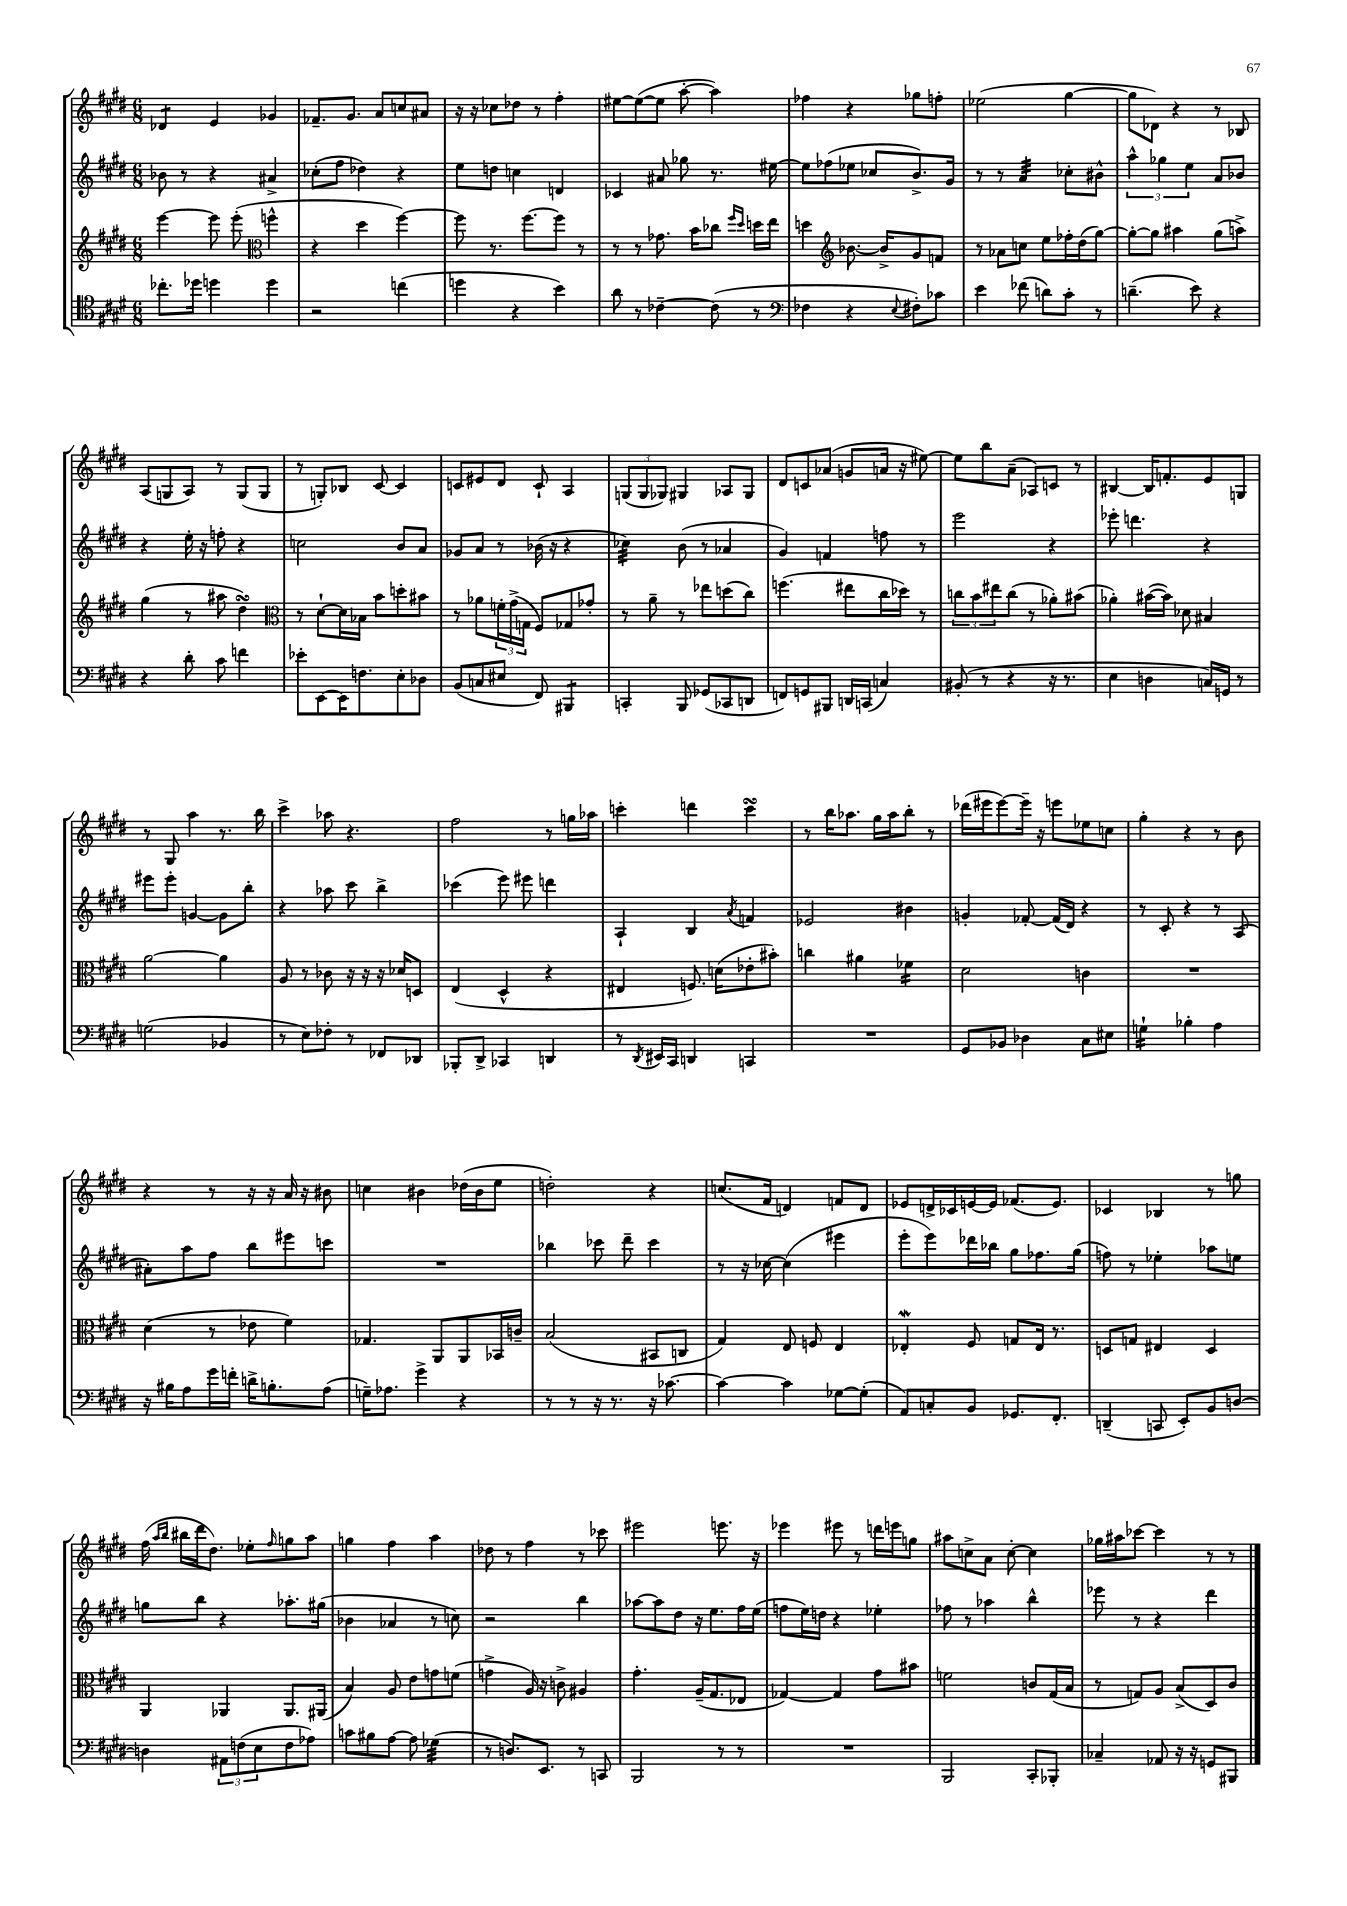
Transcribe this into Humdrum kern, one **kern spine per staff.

**kern	**kern	**kern	**kern
*staff4	*staff3	*staff2	*staff1
*clefC4	*clefG2	*clefG2	*clefG2
*k[f#c#g#d#]	*k[f#c#g#d#]	*k[f#c#g#d#]	*k[f#c#g#d#]
*M6/8	*M6/8	*M6/8	*M6/8
8.cc-'	[4eee	8b-	4d-
.	.	8r	.
16dd-	.	.	.
4dd	8eee]	4r	4e
.	(8eee'	.	.
*	*clefC3	*	*
4dd	4ff^^	4a#^	4g-
=	=	=	=
2r	4r	(8cc-'	8.f-~
.	.	8ff#	.
.	.	.	8.g#
.	4dd#	4dd-)	.
.	.	.	8a
(4cc	[4ff#)	4r	8cc
.	.	.	8a#
=	=	=	=
4dd	8ff#]	8ee	16r
.	.	.	16r
.	8.r	8dd	8cc-
4r	.	4cc	8dd-
.	[8.ff#	.	.
.	.	.	8r
4b)	8ff#]	4d	4ff#'
.	8r	.	.
=	=	=	=
8a	8r	4c-	[8ee#
8r	8r	.	(8ee#_
[4c-~	8.g-	8a#	8ee#]
.	.	8gg-	[8aa'
.	16b	.	.
(8c-]	8cc-	8.r	4aa])
.	16qqff#	.	.
.	16qqdd#	.	.
8r	16dd	.	.
.	16ee	[16ee#	.
=	=	=	=
*clefF4	*	*	*
4F-	4dd	8ee#]	4ff-
.	.	(8ff-	.
*	*clefG2	*	*
4r	[8.b-	8ee-	4r
.	.	8cc-	.
.	16b-^]	.	.
8qqE	.	.	.
8F#')	8g#	8.b^)	8gg-
8c-	8f	.	8ff'
.	.	16g#	.
=	=	=	=
4e	8r	8r	(2ee-
.	8a-	8r	.
(8f-	8cc	4a	.
8d)	8ee	.	.
8c#'	16ff-'	8cc-'	[4gg#
.	(16dd#	.	.
8r	[8gg#)	8b#^^	.
=	=	=	=
(4.d~	8gg#'_	6aa^^	8gg#]
.	8gg#]	.	8d-)
.	.	6gg-	.
.	4aa#	.	4r
.	.	6ee	.
8e)	.	.	.
4r	(8gg#	8a	8r
.	8aa^)	8b-	8B-
=	=	=	=
4r	(4gg#	4r	(8A
.	.	.	8G
8d#'	8r	16ee'	8A)
.	.	16r	.
8c#	8aa#	8ff'	8r
4f	4dd#)	4r	(8G
.	.	.	8G
=	=	=	=
*	*clefC3	*	*
8e-'	8r	2cc	8r
[8EE	[8d#`	.	8G')
16EE]	16d#]	.	8B-
8.F	16B-	.	.
.	8b	.	[8c#
8E'	8dd'	8b	4c#]
8D-	8b#	8a	.
=	=	=	=
(8BB	8r	8g-	8c
8C	8a-	8a	8e#
8E#	24f'	8r	8d#
.	(24g#^	.	.
.	24G	.	.
8FF#)	8F#)	(16b-	8c`
.	.	16r	.
4BBB#	8G-	4r	4A
.	8g-'	.	.
=	=	=	=
4CC'	8r	4cc-)	(12G
.	.	.	12G
.	8a~	.	.
.	.	.	12G-)
8BBB	8r	(8b	4G#
(8GG-	8ee-	8r	.
8CC-	(8dd	4a-	8A-
8DD	8cc#)	.	8G#
=	=	=	=
8FF)	(4.ff	4g#)	8d#
8GG	.	.	8c
8BBB#	.	4f	(8a-
16DD	8ee#	.	8g
(16CC	.	.	.
4C)	16cc#	8ff	16a
.	16dd-)	.	16r
.	8r	8r	[8ee#)
=	=	=	=
(8BB#'	12cc	2eee	8ee#]
.	12b	.	.
8r	.	.	8bb
.	12ee#	.	.
4r	(8cc	.	(8a~
.	8r	.	8A-)
16r	8a-')	4r	8c
8.r	.	.	.
.	(8b#	.	8r
=	=	=	=
4E	4a-')	8eee-'	[4B#
.	.	4.ddd	.
4D	([16b#	.	16B#]
.	16b#])	.	8.f'
.	8d-	.	.
16C)	4B#	4r	8e
16GG	.	.	.
8r	.	.	8G
=	=	=	=
(2G	[2a	8eee#	8r
.	.	8eee#'	8G#
.	.	[4g	4aa
4BB-	4a]	8g]	8.r
.	.	8bb'	.
.	.	.	16bb
=	=	=	=
8r	8A	4r	4ccc#^
8E)	8r	.	.
8F-'	8c-	8aa-	8aa-
8r	16r	8ccc#	4.r
.	16r	.	.
8FF-	16r	4bb^	.
.	16d-	.	.
8DD-	8D	.	.
=	=	=	=
8BBB-'	(4E	(4ccc-	2ff#
8DD#^	.	.	.
4CC-	4D#^^	8eee)	.
.	.	8eee#	.
4DD	4r	4ddd	8r
.	.	.	16gg
.	.	.	16aa-
=	=	=	=
8r	4E#	4A`	4ccc'
8qDD#	.	.	.
16EE#	.	.	.
16CC#	.	.	.
4DD	8.F)	4B	4ddd
.	(16d	.	.
.	.	8qa	.
4CC	8e-'	4f	4ccc
.	8b#')	.	.
=	=	=	=
2.r	4cc	2e-	8r
.	.	.	16bb
.	.	.	8.aa-
.	4a#	.	.
.	.	.	16gg#
.	.	.	16aa-
.	4f-	4b#	8bb'
.	.	.	8r
=	=	=	=
8GG#	2d#	4g'	(16ddd-
.	.	.	16eee#
8BB-	.	.	[8eee#)
4D-	.	[8f-'	16eee#~]
.	.	.	16r
.	.	(16f-]	8eee
.	.	16d#)	.
8C#	4c	4r	8ee-
8E#	.	.	8cc
=	=	=	=
4G`	2.r	8r	4gg#'
.	.	8c#'	.
4B-'	.	4r	4r
4A	.	8r	8r
.	.	(8A	8b
=	=	=	=
16r	(4d#	8a#')	4r
16B#	.	.	.
8A	.	8aa	.
16g#	8r	8ff#	8r
16f'	.	.	.
16d^	8e-	8bb	16r
8.B'	.	.	16r
.	4f#)	8eee#	16a
.	.	.	16r
(8A	.	8ccc	8b#
=	=	=	=
16G~)	4.G-	2.r	4cc
8.A-	.	.	.
4g#^	.	.	4b#
.	8AA	.	.
4r	8AA	.	(16dd-
.	.	.	16b#
.	16BB-	.	8ee
.	16c~	.	.
=	=	=	=
8r	(2B	4bb-	2dd')
8r	.	.	.
16r	.	8ccc-	.
8.r	.	.	.
.	.	8ddd#~	.
16r	8BB#	4ccc-	4r
[8.c-	.	.	.
.	8C	.	.
=	=	=	=
4c-_	4G#)	8r	(8.cc
.	.	16r	.
.	.	[16cc-	16f#
4c-]	8E	(4cc-]	4d)
.	8F	.	.
[8G-	4E	4eee#	8f
(8G-']	.	.	8d
=	=	=	=
8AA)	4E-'	8eee'	8e-
8C'	.	8eee)	16d^
.	.	.	16c-
8BB	8F#	16ddd-	[16e
.	.	16bb-	16e]
8.GG-	8G	8gg#	(8.f-
.	16E-	8.ff-	.
8.FF#'	8.r	.	8.e)
.	.	(16gg#	.
=	=	=	=
(4DD~	8D	8ff)	4c-
.	8G	8r	.
8CC	4E#	4ee-'	4B-
8EE')	.	.	.
8BB	4D	8aa-	8r
[8D	.	8ee	8gg
=	=	=	=
4D]	4AA	8gg	(16ff#
.	.	.	16qqaa
.	.	.	16qqbb
.	.	.	16bb#
.	.	8bb	16ddd#
.	.	.	8.dd#)
12AA#	4AA-	4r	.
(12F	.	.	.
.	.	.	8ee-'
12E	.	.	.
.	.	.	16qqff#
8F	8.AA-	8.aa-'	8gg
8A-)	.	.	8aa
.	(16AA#	(16gg#	.
=	=	=	=
8c	4B)	4b-	4gg
8B#	.	.	.
[8A	8A	4a-	4ff#
8A]	8e	.	.
(4G-	8g	8r	4aa
.	(8f	8cc)	.
=	=	=	=
8r	4g^	2r	8dd-
8.D)	.	.	8r
.	16A)	.	4ff#
8.EE	16r	.	.
.	8c^	.	.
8r	4A#	4bb	8r
8CC	.	.	8ccc-
=	=	=	=
2BBB	4.g#'	[8aa-	2eee#
.	.	8aa-]	.
.	.	8dd#	.
.	(16A~	16r	.
.	8.G#	8.ee	.
8r	.	.	8.eee
8r	8E-	16ff#	.
.	.	(16ee	16r
=	=	=	=
2.r	[4G-)	8ff	4eee-
.	.	16ee)	.
.	.	16dd	.
.	4G-]	4r	8eee#
.	.	.	8r
.	8g#	4ee-'	16ddd
.	.	.	16eee
.	8b#	.	8gg
=	=	=	=
2BBB	2f	8ff-	8aa#
.	.	8r	8cc^
.	.	4aa-	8a
.	.	.	[8cc'
8CC#'	8c	4bb^^	4cc]
8BBB-'	(16G#	.	.
.	16B	.	.
=	=	=	=
4C-~	8r	8eee-	16gg-
.	.	.	16aa#
.	8G)	8r	[8ccc-
8AA-	8A	4r	4ccc-]
16r	(8B^	.	.
16r	.	.	.
8GG	8D#)	4ddd#	8r
8BBB#	8c#	.	8r
==	==	==	==
*-	*-	*-	*-
